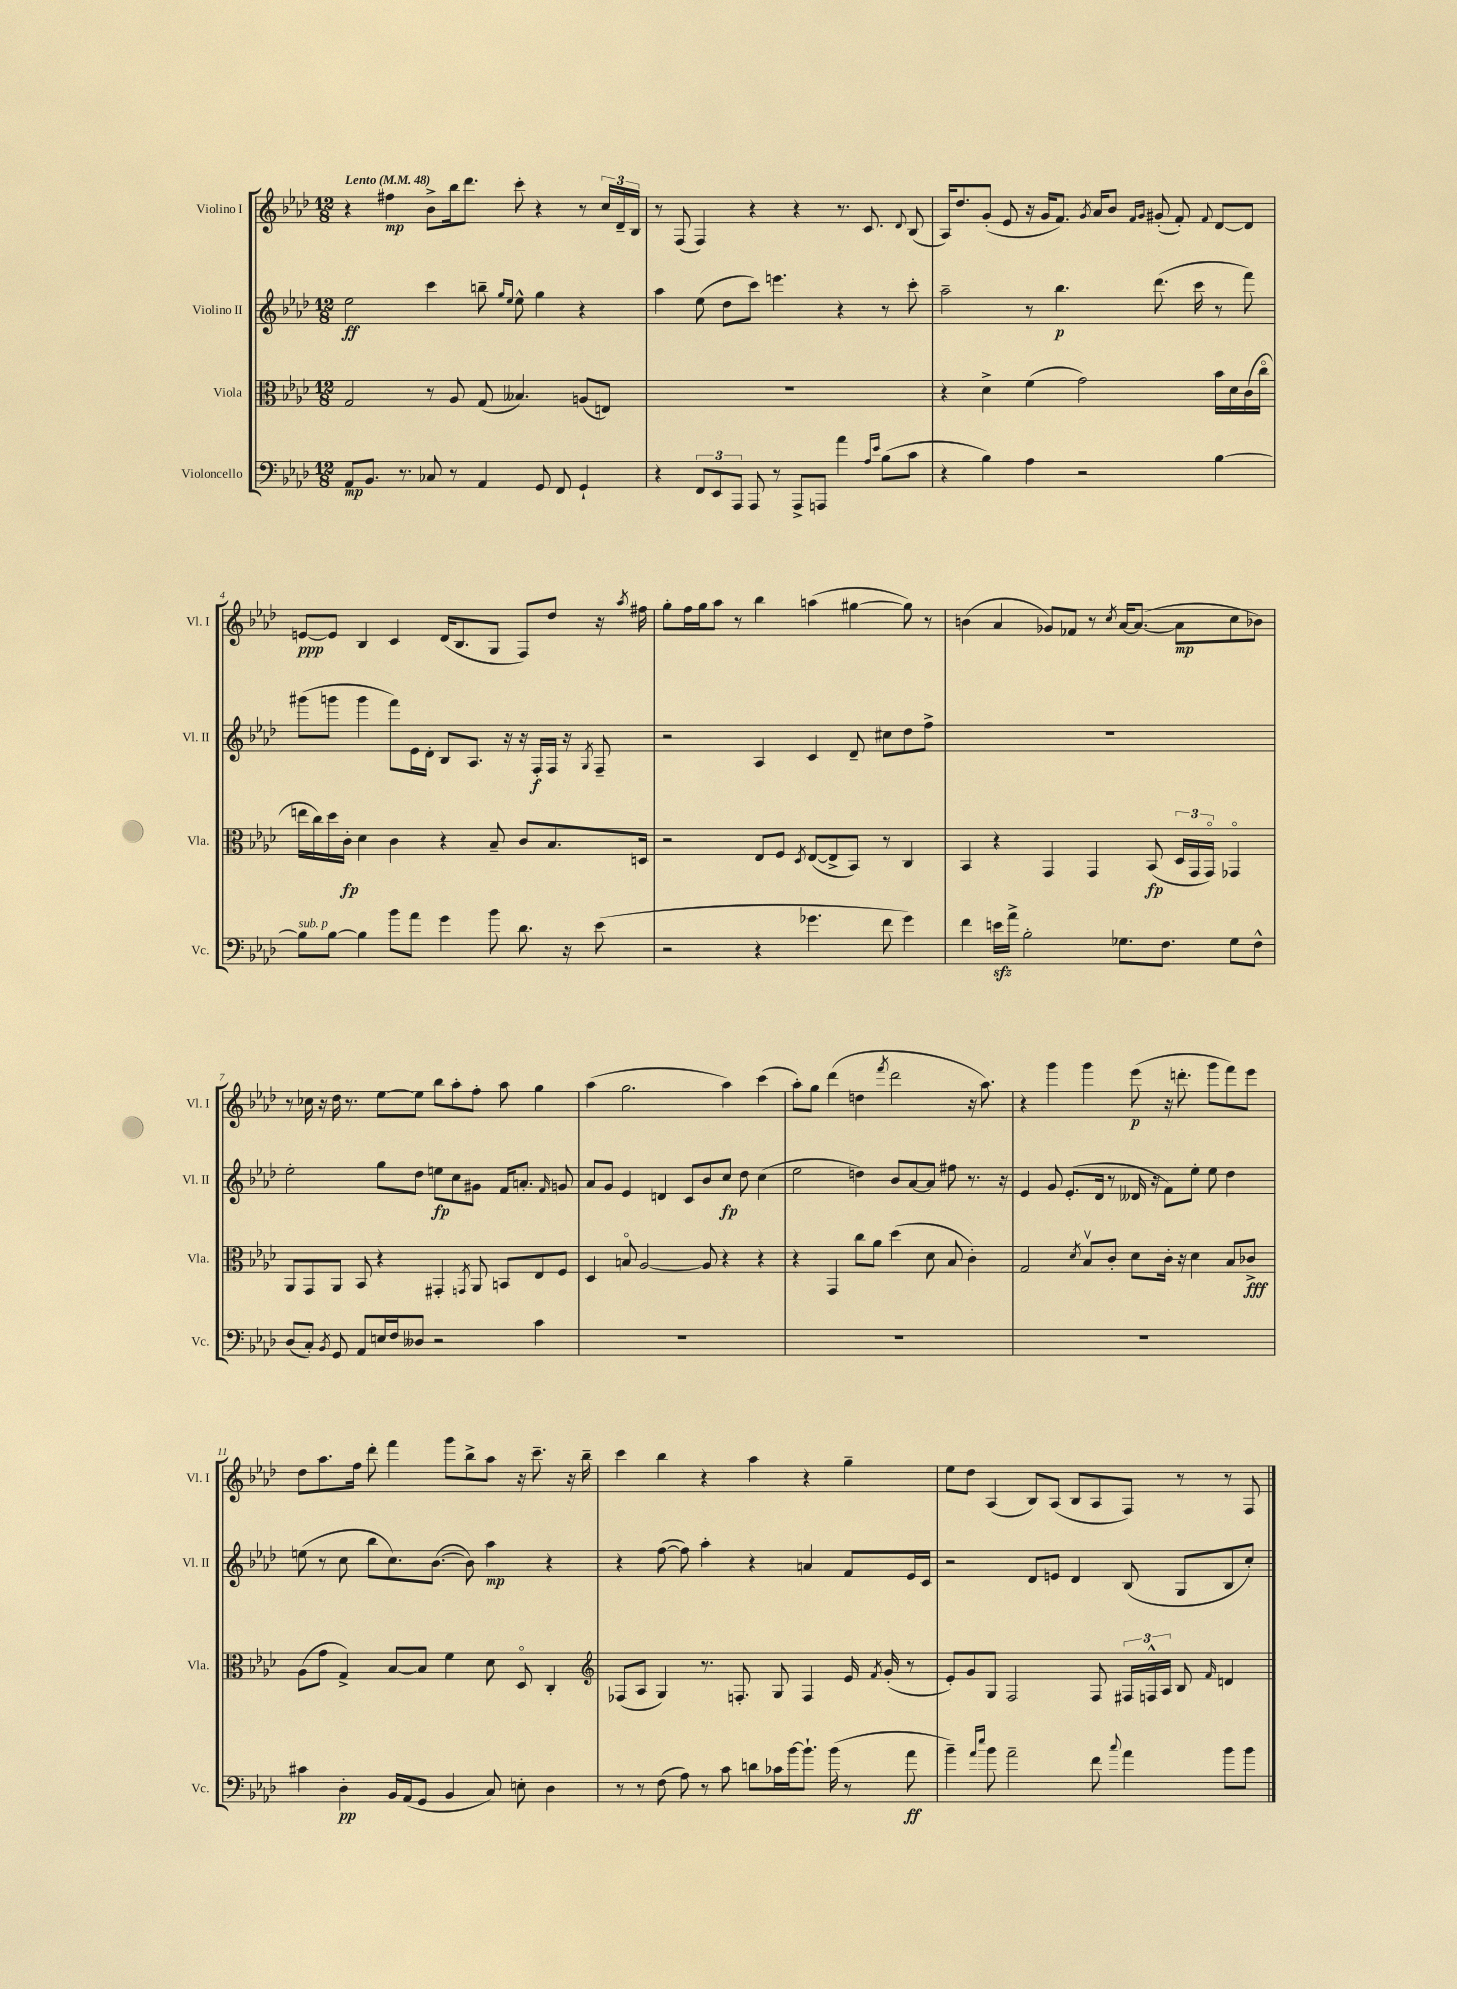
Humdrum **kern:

**kern	**dynam	**kern	**dynam	**kern	**dynam	**kern	**dynam
*part4	*part4	*part3	*part3	*part2	*part2	*part1	*part1
*staff4	*staff4	*staff3	*staff3	*staff2	*staff2	*staff1	*staff1
*I"Violoncello	*	*I"Viola	*	*I"Violino II	*	*I"Violino I	*
*I'Vc.	*	*I'Vla.	*	*I'Vl. II	*	*I'Vl. I	*
*clefF4	*	*clefC3	*	*clefG2	*	*clefG2	*
*k[b-e-a-d-]	*	*k[b-e-a-d-]	*	*k[b-e-a-d-]	*	*k[b-e-a-d-]	*
*M12/8	*	*M12/8	*	*M12/8	*	*M12/8	*
*MM48	*	*MM48	*	*MM48	*	*MM48	*
=1	=1	=1	=1	=1	=1	=1	=1
!	!	!	!	!	!	!LO:TX:a:B:t=Lento	!
8AA-/L	mp	2G/	.	2ee-\	ff	4r	.
8.BB-/J	.	.	.	.	.	.	.
.	.	.	.	.	.	4ff#X\	mp
8.r	.	.	.	.	.	.	.
8C-X/	.	8r	.	4ccc\	.	8b-^\L	.
8r	.	8A-/	.	.	.	16bb-\k	.
.	.	.	.	.	.	8.ddd-\J	.
4AA-/	.	(8G/	.	8bbn~\	.	.	.
.	.	.	.	16qqgg/LL	.	.	.
.	.	.	.	16qqee-/JJ	.	.	.
.	.	4.B--X/)	.	8ee-^^\	.	8ccc'\	.
8GG/	.	.	.	4gg\	.	4r	.
8FF/	.	.	.	.	.	.	.
4GG`/	.	(8An/L	.	4r	.	8r	.
.	.	8En/J)	.	.	.	24cc/LL	.
.	.	.	.	.	.	24d-~/	.
.	.	.	.	.	.	24B-/JJ	.
=2	=2	=2	=2	=2	=2	=2	=2
4r	.	1.r	.	4aa-\	.	8r	.
.	.	.	.	.	.	(8F/	.
12FF/L	.	.	.	(8ee-\	.	4F/)	.
12EE-/	.	.	.	.	.	.	.
.	.	.	.	8dd-\L	.	.	.
12AAA-/J	.	.	.	.	.	.	.
8AAA-/	.	.	.	8ccc\J)	.	4r	.
8r	.	.	.	4.eeen\	.	.	.
8AAA-^/L	.	.	.	.	.	4r	.
8AAAn/J	.	.	.	.	.	.	.
4a-\	.	.	.	4r	.	8.r	.
.	.	.	.	.	.	8.c/	.
16qqA-/LL	.	.	.	.	.	.	.
16qqe-/JJ	.	.	.	.	.	.	.
(8B-\L	.	.	.	8r	.	.	.
.	.	.	.	.	.	8qqd-/	.
8c\J	.	.	.	8ccc'\	.	(8B-/	.
=3	=3	=3	=3	=3	=3	=3	=3
4r	.	4r	.	2aa-~\	.	16A-/KL)	.
.	.	.	.	.	.	8.dd-/	.
4B-\)	.	4d-^\	.	.	.	(8g'/J	.
.	.	.	.	.	.	8e-/	.
4A-\	.	(4f\	.	8r	.	16r	.
.	.	.	.	.	.	16g/KL	.
.	.	.	.	4.bb-\	p	8.f/J)	.
2r	.	2g\)	.	.	.	.	.
.	.	.	.	.	.	8qg/	.
.	.	.	.	.	.	16a-/KL	.
.	.	.	.	.	.	8b-/J	.
.	.	.	.	.	.	16qqf/LL	.
.	.	.	.	.	.	16qqg/JJ	.
.	.	.	.	(8.ddd-\	.	(8g#X'/	.
.	.	.	.	.	.	8f'/)	.
.	.	.	.	16ccc\	.	.	.
.	.	.	.	.	.	8qqf/	.
[4B-\	.	16b-\LL	.	8r	.	[8d-/L	.
.	.	16d-\	.	.	.	.	.
.	.	(16c\	.	8fff\)	.	8d-/J]	.
.	.	16cc\JJ	.	.	.	.	.
!!LO:LB:g=z
=4	=4	=4	=4	=4	=4	=4	=4
!LO:TX:a:i:t=sub. p	!	!	!	!	!	!	!
8B-\L]	.	16een\LL	.	(8ggg#X\L	.	[8en/L	ppp
.	.	16cc\)	.	.	.	.	.
[8B-\J	.	16dd-\	.	8gggn\J	.	8e/J]	.
.	.	16c'\JJ	fp	.	.	.	.
4B-\]	.	4d-\	.	4ggg\	.	4B-/	.
8b-\L	.	4c\	.	8fff\L)	.	4c/	.
8a-\J	.	.	.	16e-\L	.	.	.
.	.	.	.	16d-'\JJ	.	.	.
4g\	.	4r	.	8B-/L	.	(16d-/KL	.
.	.	.	.	.	.	8.B-/	.
.	.	.	.	8.A-/J	.	.	.
8b-\	.	8B-~/	.	.	.	8G/J	.
.	.	.	.	16r	.	.	.
8.d-\	.	8c/L	.	16r	.	8F/L)	.
.	.	.	.	16F'/LL	f	.	.
.	.	8.B-/	.	16F/JJ	.	8dd-/J	.
16r	.	.	.	16r	.	.	.
.	.	.	.	8qG/	.	.	.
(8e-\	.	.	.	8F~/	.	16r	.
.	.	.	.	.	.	8qaa-/	.
.	.	16Dn/Jk	.	.	.	16ff#X\	.
=5	=5	=5	=5	=5	=5	=5	=5
2r	.	2r	.	2r	.	8gg'\L	.
.	.	.	.	.	.	16ff\L	.
.	.	.	.	.	.	16gg\J	.
.	.	.	.	.	.	8aa-\J	.
.	.	.	.	.	.	8r	.
4r	.	8E-/L	.	4A-/	.	4bb-\	.
.	.	8F/J	.	.	.	.	.
.	.	8qD-/	.	.	.	.	.
4.g-X\	.	([8E-/L	.	4c/	.	(4aan\	.
.	.	8E-^/]	.	.	.	.	.
.	.	8BB-/J)	.	8d-~/	.	[4gg#X\	.
8f\	.	8r	.	8cc#X\L	.	.	.
4g-\)	.	4C/	.	8dd-\	.	8gg#\])	.
.	.	.	.	8ff^\J	.	8r	.
=6	=6	=6	=6	=6	=6	=6	=6
4f\	.	4BB-/	.	1.r	.	(4bn\	.
16enzz\LL	.	4r	.	.	.	4a-/	.
16a-^\JJ	.	.	.	.	.	.	.
2B-'\	.	.	.	.	.	.	.
.	.	4GG/	.	.	.	8g-X/L)	.
.	.	.	.	.	.	8f-X/J	.
.	.	4GG/	.	.	.	8r	.
.	.	.	.	.	.	8qcc/	.
8.G-X\L	.	.	.	.	.	[16a-/KL	.
.	.	.	.	.	.	(8.a-/J_	.
.	.	(8BB-/	fp	.	.	.	.
8.F\J	.	.	.	.	.	.	.
.	.	24D-/LL	.	.	.	8a-\L]	mp
.	.	24GG/	.	.	.	.	.
.	.	24GG/JJ)	.	.	.	.	.
8G-\L	.	4GG-X/	.	.	.	8cc\	.
8F^^\J	.	.	.	.	.	8b-X\J)	.
!!LO:LB:g=z
=7	=7	=7	=7	=7	=7	=7	=7
(8D-/L	.	8AA-/L	.	2ee-'\	.	8r	.
8C'/J)	.	8GG/	.	.	.	16cc-X\	.
.	.	.	.	.	.	16r	.
8qBB-/	.	.	.	.	.	.	.
8GG/	.	8AA-/J	.	.	.	16dd-\	.
.	.	.	.	.	.	8.r	.
8AA-/L	.	8BB-/	.	.	.	.	.
16En/L	.	4r	.	8gg\L	.	[8ee-\L	.
16F/J	.	.	.	.	.	.	.
8D--X/J	.	.	.	8dd-\J	.	8ee-\J]	.
2r	.	4GG#X'/	.	8een\L	fp	8bb-\L	.
.	.	.	.	8cc\	.	8aa-'\	.
.	.	8qGGn/	.	.	.	.	.
.	.	8AA-/	.	8g#X\J	.	8ff'\J	.
.	.	8BBn/L	.	16f/KL	.	8aa-\	.
.	.	.	.	8.an'/J	.	.	.
4c\	.	8E-/	.	.	.	4gg\	.
.	.	.	.	16qqf/	.	.	.
.	.	8F/J	.	8gn/	.	.	.
=8	=8	=8	=8	=8	=8	=8	=8
1.r	.	4D-/	.	8a-/L	.	(4aa-\	.
.	.	.	.	8g/J	.	.	.
.	.	8Bn/	.	4e-/	.	2.gg\	.
.	.	[2A-/	.	.	.	.	.
.	.	.	.	4dn/	.	.	.
.	.	.	.	8c/L	.	.	.
.	.	8A-/]	.	8b-/	.	.	.
.	.	4r	.	8cc/J	fp	4aa-\)	.
.	.	.	.	8dd-\	.	.	.
.	.	4r	.	(4cc\	.	(4ccc\	.
=9	=9	=9	=9	=9	=9	=9	=9
1.r	.	4r	.	2ee-\	.	8aa-'\L)	.
.	.	.	.	.	.	8gg\J	.
.	.	4GG/	.	.	.	(4ddd-\	.
.	.	8cc\L	.	4ddn\)	.	4ddn\	.
.	.	8a-\J	.	.	.	.	.
.	.	.	.	.	.	8qfff/	.
.	.	(4dd-\	.	8b-/L	.	2ddd-\	.
.	.	.	.	[8a-/	.	.	.
.	.	8d-\	.	8a-/J]	.	.	.
.	.	8B-/	.	8ff#X\	.	.	.
.	.	4c'\)	.	8.r	.	16r	.
.	.	.	.	.	.	8.aa-\)	.
.	.	.	.	16r	.	.	.
=10	=10	=10	=10	=10	=10	=10	=10
1.r	.	2G/	.	4e-/	.	4r	.
.	.	.	.	8g/	.	4ggg\	.
.	.	.	.	(8.e-'/L	.	.	.
.	.	8qd-/	.	.	.	.	.
.	.	8B-v/L	.	.	.	4ggg\	.
.	.	.	.	16d-/Jk	.	.	.
.	.	8c'/J	.	8r	.	.	.
.	.	8d-\L	.	16d--X/	.	(8eee-\	p
.	.	.	.	16r	.	.	.
.	.	16c'\Jk	.	8f\L)	.	16r	.
.	.	16r	.	.	.	8.dddn'\	.
.	.	4d-\	.	8ee-'\J	.	.	.
.	.	.	.	8ee-\	.	8ggg\L	.
.	.	8B-/L	.	4dd-\	.	8fff\)	.
.	.	8c-X^/J	fff	.	.	8eee-\J	.
!!LO:LB:g=z
=11	=11	=11	=11	=11	=11	=11	=11
4c#X\	.	(8A-\L	.	(8een\	.	8dd-\L	.
.	.	8g\J	.	8r	.	8.aa-\	.
4D-'\	pp	4G^/)	.	8cc\	.	.	.
.	.	.	.	.	.	16ff\Jk	.
.	.	.	.	8bb-\L	.	8ddd-'\	.
16BB-/LL	.	[8B-/L	.	8.cc\)	.	4fff\	.
(16AA-/J	.	.	.	.	.	.	.
8GG/J	.	8B-/J]	.	.	.	.	.
.	.	.	.	([8.b-\J	.	.	.
4BB-/	.	4f\	.	.	.	8ggg\L	.
.	.	.	.	8b-\])	.	8bb-^\	.
8C/)	.	8d-\	.	4aa-\	mp	8aa-\J	.
8En'\	.	8D-/	.	.	.	16r	.
.	.	.	.	.	.	8.ccc~\	.
4D-\	.	4C'/	.	4r	.	.	.
.	.	.	.	.	.	16r	.
.	.	.	.	.	.	16bb-~\	.
=12	=12	=12	=12	=12	=12	=12	=12
*	*	*clefG2	*	*	*	*	*
8r	.	(8F-X/L	.	4r	.	4ccc\	.
8r	.	8A-/J	.	.	.	.	.
(8F\	.	4G/)	.	([8ff\	.	4bb-\	.
8A-\)	.	.	.	8ff\])	.	.	.
8r	.	8.r	.	4aa-'\	.	4r	.
8c\	.	.	.	.	.	.	.
.	.	8.Fn'/	.	.	.	.	.
8dn\L	.	.	.	4r	.	4aa-\	.
16c-X\L	.	8G/	.	.	.	.	.
[16b-\J	.	.	.	.	.	.	.
8.b-`\J]	.	4F/	.	4an/	.	4r	.
(16b-\	.	.	.	.	.	.	.
8r	.	16e-/	.	8f/L	.	4gg~\	.
.	.	8qf/	.	.	.	.	.
.	.	(16g'/	.	.	.	.	.
8a-\	ff	8r	.	16e-/L	.	.	.
.	.	.	.	16c/JJ	.	.	.
=13	=13	=13	=13	=13	=13	=13	=13
4b-~\)	.	8e-'/L)	.	2r	.	8ee-\L	.
.	.	8g/	.	.	.	8dd-\J	.
16qqa-/LL	.	.	.	.	.	.	.
16qqee-/JJ	.	.	.	.	.	.	.
8b-\	.	8G/J	.	.	.	(4A-/	.
2a-~\	.	2F/	.	.	.	.	.
.	.	.	.	8d-/L	.	8B-/L)	.
.	.	.	.	8en/J	.	(8A-/J	.
.	.	.	.	4d-/	.	8B-/L	.
8f\	.	8F/	.	.	.	8A-/	.
8qqcc/	.	.	.	.	.	.	.
4a-\	.	24F#X/LL	.	(8B-/	.	8F/J)	.
.	.	24Fn^^/	.	.	.	.	.
.	.	24A-/JJ	.	.	.	.	.
.	.	8B-/	.	8G/L	.	8r	.
.	.	16qqf/	.	.	.	.	.
8b-\L	.	4dn/	.	8B-/	.	8r	.
8b-\J	.	.	.	8cc'/J)	.	8F/	.
==	==	==	==	==	==	==	==
*-	*-	*-	*-	*-	*-	*-	*-
